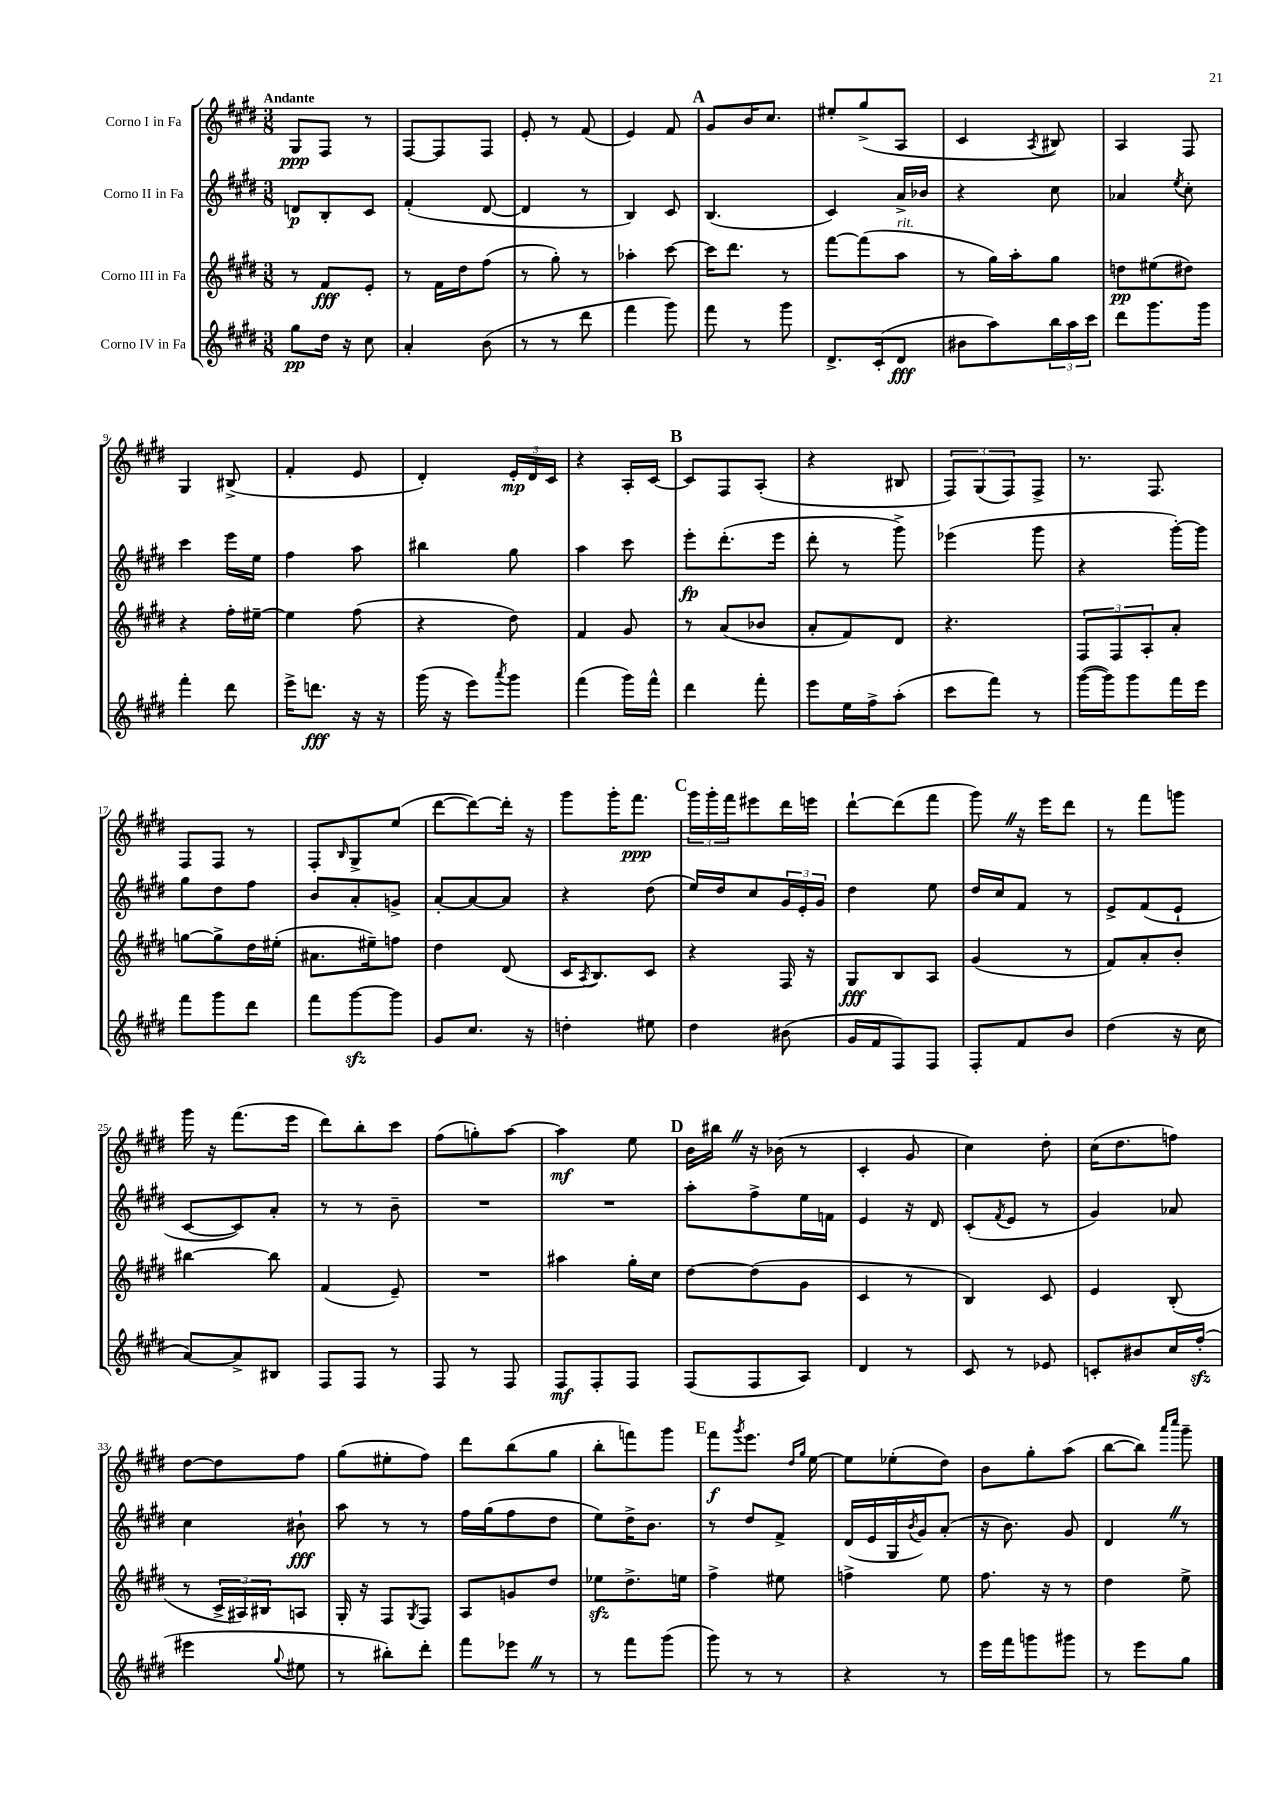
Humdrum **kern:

**kern	**dynam	**kern	**dynam	**kern	**dynam	**kern	**dynam
*part4	*part4	*part3	*part3	*part2	*part2	*part1	*part1
*staff4	*staff4	*staff3	*staff3	*staff2	*staff2	*staff1	*staff1
*I"Corno IV in Fa	*	*I"Corno III in Fa	*	*I"Corno II in Fa	*	*I"Corno I in Fa	*
*clefG2	*	*clefG2	*	*clefG2	*	*clefG2	*
*k[f#c#g#d#]	*	*k[f#c#g#d#]	*	*k[f#c#g#d#]	*	*k[f#c#g#d#]	*
*M3/8	*	*M3/8	*	*M3/8	*	*M3/8	*
=1	=1	=1	=1	=1	=1	=1	=1
!	!	!	!	!	!	!LO:TX:a:B:t=Andante	!
8gg#\L	pp	8r	.	8dn/L	p	8G#/L	ppp
16dd#\Jk	.	8f#/L	fff	8B'/	.	8F#/J	.
16r	.	.	.	.	.	.	.
8cc#\	.	8e'/J	.	8c#/J	.	8r	.
=2	=2	=2	=2	=2	=2	=2	=2
4a'/	.	8r	.	(4f#'/	.	[8F#/L	.
.	.	16f#\LL	.	.	.	8F#/]	.
.	.	16dd#\J	.	.	.	.	.
(8b\	.	(8ff#\J	.	[8d#/	.	8F#/J	.
=3	=3	=3	=3	=3	=3	=3	=3
8r	.	8r	.	4d#/]	.	8e'/	.
8r	.	8gg#'\)	.	.	.	8r	.
8ddd#\	.	8r	.	8r	.	(8f#/	.
=4	=4	=4	=4	=4	=4	=4	=4
4fff#\	.	4aa-X'\	.	4B/)	.	4e/)	.
8ggg#\)	.	[8ccc#\	.	8c#/	.	8f#/	.
!!LO:REH:place=s1:t=A
=5	=5	=5	=5	=5	=5	=5	=5
8fff#\	.	16ccc#\KL]	.	(4.B/	.	8g#/L	.
.	.	8.ddd#\J	.	.	.	.	.
8r	.	.	.	.	.	16b/K	.
.	.	.	.	.	.	8.cc#/J	.
8ggg#\	.	8r	.	.	.	.	.
=6	=6	=6	=6	=6	=6	=6	=6
8.d#^/L	.	[8fff#\L	.	4c#/)	.	8ee#X'/L	.
.	.	(8fff#\]	.	.	.	(8gg#^/	.
(16c#'/k	.	.	.	.	.	.	.
!	!	!LO:TX:a:i:t=rit.	!	!	!	!	!
8d#/J	fff	8aa\J	.	16a^/LL	.	8A/J	.
.	.	.	.	16b-X/JJ	.	.	.
=7	=7	=7	=7	=7	=7	=7	=7
8b#X\L	.	8r	.	4r	.	4c#/	.
8aa\)	.	16gg#\LL)	.	.	.	.	.
.	.	16aa'\J	.	.	.	.	.
.	.	.	.	.	.	8qA/	.
24bb\L	.	8gg#\J	.	8cc#\	.	8B#X/)	.
24aa\	.	.	.	.	.	.	.
24ccc#\JJ	.	.	.	.	.	.	.
=8	=8	=8	=8	=8	=8	=8	=8
8ddd#\L	.	8ddn\L	pp	4a-X/	.	4A/	.
8.ggg#\	.	(8ee#X\	.	.	.	.	.
.	.	.	.	8qee/	.	.	.
.	.	8dd#X\J)	.	8cc#'\	.	8F#/	.
16ggg#\Jk	.	.	.	.	.	.	.
!!LO:LB:g=z
=9	=9	=9	=9	=9	=9	=9	=9
4fff#'\	.	4r	.	4ccc#\	.	4G#/	.
8ddd#\	.	16ff#'\LL	.	16eee\LL	.	(8B#X^/	.
.	.	[16ee#X~\JJ	.	16ee\JJ	.	.	.
=10	=10	=10	=10	=10	=10	=10	=10
16eee^\KL	.	4ee#\]	.	4ff#\	.	4f#'/	.
8.dddn\J	fff	.	.	.	.	.	.
16r	.	(8ff#\	.	8aa\	.	8e/	.
16r	.	.	.	.	.	.	.
=11	=11	=11	=11	=11	=11	=11	=11
(16ggg#\	.	4r	.	4bb#X\	.	4d#'/)	.
16r	.	.	.	.	.	.	.
8eee\L)	.	.	.	.	.	.	.
8qaaa/	.	.	.	.	.	.	.
8ggg#\J	.	8dd#\)	.	8gg#\	.	24e'/LL	mp
.	.	.	.	.	.	24d#/	.
.	.	.	.	.	.	24c#/JJ	.
=12	=12	=12	=12	=12	=12	=12	=12
(4fff#\	.	4f#/	.	4aa\	.	4r	.
16ggg#\LL)	.	8g#/	.	8ccc#\	.	16A'/LL	.
16fff#^^\JJ	.	.	.	.	.	[16c#/JJ	.
!!LO:REH:place=s1:t=B
=13	=13	=13	=13	=13	=13	=13	=13
4ddd#\	.	8r	.	8eee'\L	fp	8c#/L]	.
.	.	(8a/L	.	(8.ddd#'\	.	8F#/	.
8fff#'\	.	8b-X/J	.	.	.	(8A'/J	.
.	.	.	.	16eee\Jk	.	.	.
=14	=14	=14	=14	=14	=14	=14	=14
8eee\L	.	8a'/L	.	8ddd#'\	.	4r	.
16ee\L	.	8f#/)	.	8r	.	.	.
16ff#^\J	.	.	.	.	.	.	.
(8aa'\J	.	8d#/J	.	8ggg#^\)	.	8B#X/	.
=15	=15	=15	=15	=15	=15	=15	=15
8ccc#\L	.	4.r	.	(4eee-X\	.	12F#/L)	.
.	.	.	.	.	.	(12G#/	.
8fff#\J)	.	.	.	.	.	.	.
.	.	.	.	.	.	12F#/)	.
8r	.	.	.	8ggg#\	.	8F#^/J	.
=16	=16	=16	=16	=16	=16	=16	=16
([16ggg#\LL	.	12F#/L	.	4r	.	8.r	.
16ggg#\J])	.	.	.	.	.	.	.
.	.	12F#/	.	.	.	.	.
8ggg#\	.	.	.	.	.	.	.
.	.	12A'/	.	.	.	.	.
.	.	.	.	.	.	8.F#/	.
16fff#\L	.	8a'/J	.	[16ggg#'\LL)	.	.	.
16eee\JJ	.	.	.	16ggg#\JJ]	.	.	.
!!LO:LB:g=z
=17	=17	=17	=17	=17	=17	=17	=17
8fff#\L	.	[8ggn\L	.	8gg#\L	.	8F#/L	.
8ggg#\	.	8gg^\]	.	8dd#\	.	8F#/J	.
8ddd#\J	.	16dd#\L	.	8ff#\J	.	8r	.
.	.	(16ee#X'\JJ	.	.	.	.	.
=18	=18	=18	=18	=18	=18	=18	=18
8fff#\L	.	8.a#X\L	.	8b/L	.	8F#'/L	.
.	.	.	.	.	.	16qqB/	.
[8ggg#zz\	.	.	.	8a'/	.	8G#^/	.
.	.	16ee#X~\k)	.	.	.	.	.
8ggg#\J]	.	8ffn\J	.	8gn^/J	.	(8ee/J	.
=19	=19	=19	=19	=19	=19	=19	=19
8g#/L	.	4dd#\	.	[8a'/L	.	[8ddd#\L	.
8.cc#/J	.	.	.	8a/_	.	8ddd#\_)	.
.	.	(8d#/	.	8a/J]	.	16ddd#'\Jk]	.
16r	.	.	.	.	.	16r	.
=20	=20	=20	=20	=20	=20	=20	=20
4ddn'\	.	16c#/KL	.	4r	.	8ggg#\L	.
.	.	8qA/	.	.	.	.	.
.	.	8.B/)	.	.	.	.	.
.	.	.	.	.	.	16ggg#'\K	.
.	.	.	.	.	.	8.fff#\J	ppp
8ee#X\	.	8c#/J	.	(8dd#\	.	.	.
!!LO:REH:place=s1:t=C
=21	=21	=21	=21	=21	=21	=21	=21
4dd#\	.	4r	.	16ee/LL)	.	24ggg#\LL	.
.	.	.	.	.	.	24ggg#'\	.
.	.	.	.	16dd#/J	.	.	.
.	.	.	.	.	.	24fff#\J	.
.	.	.	.	8cc#/	.	8eee#X\	.
(8b#X\	.	16F#/	.	24g#/L	.	16ddd#\L	.
.	.	.	.	24e'/	.	.	.
.	.	16r	.	.	.	16eeen\JJ	.
.	.	.	.	24g#/JJ	.	.	.
=22	=22	=22	=22	=22	=22	=22	=22
16g#/LL	.	8G#/L	fff	4dd#\	.	[8ddd#`\L	.
16f#/J	.	.	.	.	.	.	.
8F#/)	.	8B/	.	.	.	(8ddd#\]	.
8F#/J	.	8A/J	.	8ee\	.	8fff#\J	.
=23	=23	=23	=23	=23	=23	=23	=23
8F#'/L	.	(4g#/	.	16dd#/LL	.	8ggg#Z\)	.
.	.	.	.	16cc#/J	.	.	.
8f#/	.	.	.	8f#/J	.	16r	.
.	.	.	.	.	.	16eee\KL	.
8b/J	.	8r	.	8r	.	8ddd#\J	.
=24	=24	=24	=24	=24	=24	=24	=24
(4dd#\	.	8f#/L)	.	8e^/L	.	8r	.
.	.	8a'/	.	(8f#/	.	8fff#\L	.
16r	.	8b'/J	.	8e`/J	.	8gggn\J	.
16cc#\	.	.	.	.	.	.	.
!!LO:LB:g=z
=25	=25	=25	=25	=25	=25	=25	=25
[8a/L)	.	[4bb#X\	.	[8c#/L	.	16ggg#\	.
.	.	.	.	.	.	16r	.
8a^/]	.	.	.	8c#/])	.	(8.fff#\L	.
8B#X/J	.	8bb#\]	.	8a'/J	.	.	.
.	.	.	.	.	.	16eee\Jk	.
=26	=26	=26	=26	=26	=26	=26	=26
8F#/L	.	(4f#/	.	8r	.	8ddd#\L)	.
8F#/J	.	.	.	8r	.	8bb'\	.
8r	.	8e~/)	.	8b~\	.	8ccc#\J	.
=27	=27	=27	=27	=27	=27	=27	=27
8F#/	.	4.r	.	4.r	.	(8ff#\L	.
8r	.	.	.	.	.	8ggn'\)	.
8F#/	.	.	.	.	.	[8aa\J	.
=28	=28	=28	=28	=28	=28	=28	=28
8F#/L	mf	4aa#X\	.	4.r	.	4aa\]	mf
8F#'/	.	.	.	.	.	.	.
8F#/J	.	16gg#'\LL	.	.	.	8ee\	.
.	.	16cc#\JJ	.	.	.	.	.
!!LO:REH:place=s1:t=D
=29	=29	=29	=29	=29	=29	=29	=29
(8F#/L	.	[8dd#\L	.	8aa'\L	.	16b\LL	.
.	.	.	.	.	.	16bb#XZ\JJ	.
8F#/	.	(8dd#\]	.	8ff#^\	.	16r	.
.	.	.	.	.	.	(16b-X\	.
8A/J)	.	8g#\J	.	16ee\L	.	8r	.
.	.	.	.	16fn\JJ	.	.	.
=30	=30	=30	=30	=30	=30	=30	=30
4d#/	.	4c#/	.	4e/	.	4c#'/	.
8r	.	8r	.	16r	.	8g#/	.
.	.	.	.	16d#/	.	.	.
=31	=31	=31	=31	=31	=31	=31	=31
8c#/	.	4B/)	.	(8c#'/L	.	4cc#\)	.
.	.	.	.	8qf#/	.	.	.
8r	.	.	.	8e/J	.	.	.
8e-X/	.	8c#/	.	8r	.	8dd#'\	.
=32	=32	=32	=32	=32	=32	=32	=32
8cn'/L	.	4e/	.	4g#/)	.	(16cc#\KL	.
.	.	.	.	.	.	8.dd#\	.
8b#X/	.	.	.	.	.	.	.
16cc#/L	.	(8B'/	.	8a-X/	.	8ffn\J)	.
(16ff#zz'/JJ	.	.	.	.	.	.	.
!!LO:LB:g=z
=33	=33	=33	=33	=33	=33	=33	=33
4eee#X\	.	8r	.	4cc#\	.	[8dd#\L	.
.	.	24c#^/LL	.	.	.	8dd#\]	.
.	.	24A#X/)	.	.	.	.	.
.	.	24B#X/J	.	.	.	.	.
8qqgg#/	.	.	.	.	.	.	.
8ee#X\	.	8An/J	.	8b#X`\	fff	8ff#\J	.
=34	=34	=34	=34	=34	=34	=34	=34
8r	.	16G#'/	.	8aa\	.	(8gg#\L	.
.	.	16r	.	.	.	.	.
8bb#X'\L)	.	8F#/L	.	8r	.	8ee#X'\	.
.	.	8qG#/	.	.	.	.	.
8ddd#'\J	.	8F#/J	.	8r	.	8ff#\J)	.
=35	=35	=35	=35	=35	=35	=35	=35
8fff#\L	.	8A/L	.	16ff#\LL	.	8ddd#\L	.
.	.	.	.	(16gg#\J	.	.	.
8eee-XZ\J	.	8gn/	.	8ff#\	.	(8bb\	.
8r	.	8dd#/J	.	8dd#\J	.	8gg#\J	.
=36	=36	=36	=36	=36	=36	=36	=36
8r	.	8ee-Xzz\L	.	8ee\L)	.	8bb'\L	.
8fff#\L	.	8.dd#^\	.	16dd#^\K	.	8fffn\)	.
.	.	.	.	8.b\J	.	.	.
(8ggg#\J	.	.	.	.	.	8ggg#\J	.
.	.	16een\Jk	.	.	.	.	.
!!LO:REH:place=s1:t=E
=37	=37	=37	=37	=37	=37	=37	=37
8ggg#\)	.	4ff#^\	.	8r	.	8fff#\L	f
.	.	.	.	.	.	8qggg#/	.
8r	.	.	.	8dd#/L	.	8.eee\J	.
8r	.	8ee#X\	.	8f#^/J	.	.	.
.	.	.	.	.	.	16qqdd#/LL	.
.	.	.	.	.	.	16qqgg#/JJ	.
.	.	.	.	.	.	[16ee\	.
=38	=38	=38	=38	=38	=38	=38	=38
4r	.	4ffn^\	.	(16d#/LL	.	8ee\L]	.
.	.	.	.	16e/	.	.	.
.	.	.	.	16G#/	.	(8ee-X'\	.
.	.	.	.	8qb/	.	.	.
.	.	.	.	16g#/J)	.	.	.
8r	.	8ee\	.	(8a'/J	.	8dd#\J)	.
=39	=39	=39	=39	=39	=39	=39	=39
16eee\LL	.	8.ff#\	.	16r	.	8b\L	.
16fff#\J	.	.	.	8.b\)	.	.	.
8gggn\	.	.	.	.	.	8gg#'\	.
.	.	16r	.	.	.	.	.
8ggg#X\J	.	8r	.	8g#/	.	(8aa\J	.
=40	=40	=40	=40	=40	=40	=40	=40
8r	.	4dd#\	.	4d#Z/	.	[8bb\L	.
8eee\L	.	.	.	.	.	8bb\J])	.
.	.	.	.	.	.	16qqaaa/LL	.
.	.	.	.	.	.	16qqcccc#/JJ	.
8gg#\J	.	8ee^\	.	8r	.	8ggg#~\	.
==	==	==	==	==	==	==	==
*-	*-	*-	*-	*-	*-	*-	*-
